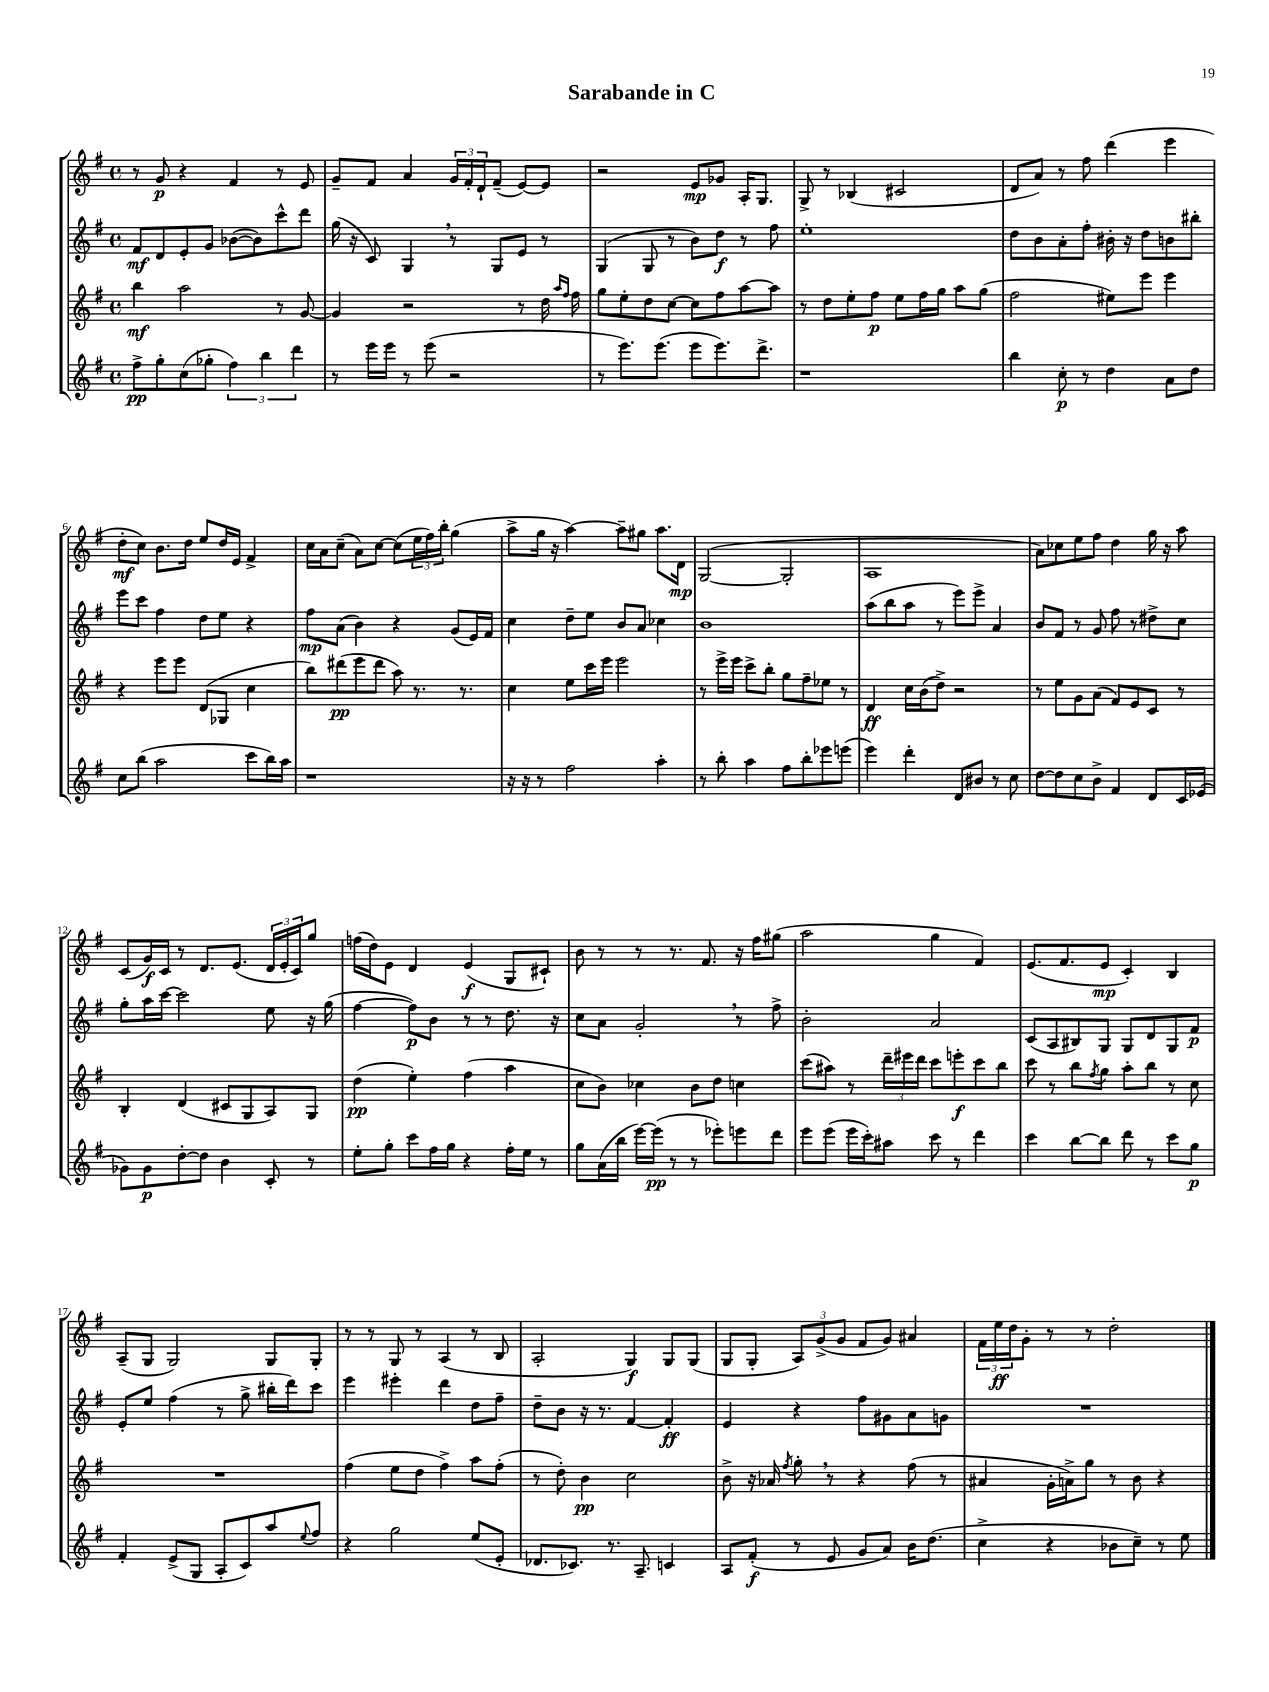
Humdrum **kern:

**kern	**kern	**kern	**kern
*staff4	*staff3	*staff2	*staff1
*clefG2	*clefG2	*clefG2	*clefG2
*k[f#]	*k[f#]	*k[f#]	*k[f#]
*M4/4	*M4/4	*M4/4	*M4/4
*met(c)	*met(c)	*met(c)	*met(c)
8ff#^	4bb	8f#	8r
8gg'	.	8d	8g
(8cc	2aa	8e'	4r
8gg-'	.	8g	.
6ff#)	.	([8b-	4f#
.	.	8b-])	.
6bb	.	.	.
.	8r	8ccc^^	8r
6ddd	.	.	.
.	[8g	8ddd	8e
=	=	=	=
8r	4g]	(16gg	8g~
.	.	16r	.
16eee	.	8c)	8f#
16eee	.	.	.
8r	2r	4G	4a
(8eee	.	.	.
2r	.	8r	24g
.	.	.	24f#'
.	.	.	24d`
.	.	8G	(8f#~
.	8r	8e	[8e)
.	16dd	8r	8e]
.	16qqaa	.	.
.	16qqff#	.	.
.	16ff#	.	.
=	=	=	=
8r	8gg	(4G	2r
8.eee)	8ee'	.	.
.	8dd	8G	.
(8.eee	.	.	.
.	[8cc	8r	.
8eee	8cc]	8b)	8e
8.eee)	8ff#	8dd	8g-
.	[8aa	8r	16A'
8.ddd^	.	.	8.G
.	8aa]	8ff#	.
=	=	=	=
1r	8r	1ee'	8G^
.	8dd	.	8r
.	8ee'	.	(4B-
.	8ff#	.	.
.	8ee	.	2c#
.	16ff#	.	.
.	16gg	.	.
.	8aa	.	.
.	(8gg	.	.
=	=	=	=
4bb	2ff#	8dd	8d
.	.	8b	8a)
8cc'	.	8a'	8r
8r	.	8ff#'	8ff#
4dd	8ee#)	16b#'	(4ddd
.	.	16r	.
.	8eee	8dd	.
8a	4eee	8b	4eee
8dd	.	8bb#'	.
=	=	=	=
8cc	4r	8eee	8dd'
(8bb	.	8ccc	8cc)
2aa	8eee	4ff#	8.b
.	8eee	.	.
.	.	.	16dd
.	(8d	8dd	8ee
.	8G-	8ee	16dd
.	.	.	16e
8ccc	4cc	4r	4f#^
16bb)	.	.	.
16aa	.	.	.
=	=	=	=
1r	8bb)	8ff#	16cc
.	.	.	16a
.	(8ddd#	(8a	(8cc~
.	8eee	4b)	8a)
.	8ddd#	.	[8cc
.	8aa)	4r	(8cc]
.	8.r	.	24ee
.	.	.	24ff#)
.	.	.	24bb'
.	.	(8g	(4gg
.	8.r	.	.
.	.	16e)	.
.	.	16f#	.
=	=	=	=
16r	4cc	4cc	8aa^
16r	.	.	.
8r	.	.	16gg
.	.	.	16r
2ff#	8ee	8dd~	[4aa)
.	16ccc	8ee	.
.	16eee	.	.
.	2eee	8b	8aa~]
.	.	8a	8gg#
4aa'	.	4cc-	8.aa
.	.	.	16d
=	=	=	=
8r	8r	1b	([2G
8bb'	16eee^	.	.
.	16eee	.	.
4aa	8ccc^	.	.
.	8bb'	.	.
8ff#	8gg	.	2G']
8bb'	8ff#~	.	.
8eee-	8ee-	.	.
(8eee	8r	.	.
=	=	=	=
4eee)	4d	(8aa	1A
.	.	8bb	.
4ddd'	16cc	8aa	.
.	(16b	.	.
.	8dd^)	8r	.
8d	2r	8eee)	.
8b#	.	8eee^	.
8r	.	4a	.
8cc	.	.	.
=	=	=	=
[8dd	8r	8b	8a)
8dd]	8ee	8f#	8cc-
8cc	8g	8r	8ee
8b^	(8a	8g	8ff#
4f#	8f#)	8ff#	4dd
.	8e	8r	.
8d	8c	8dd#^	16gg
.	.	.	16r
16c	8r	8cc	8aa
(16e-	.	.	.
=	=	=	=
8g-)	4B'	8gg'	(8c
8g-	.	16aa	16g)
.	.	[16ccc	16c
[8dd'	(4d	2ccc]	8r
8dd]	.	.	8.d
4b	8c#	.	.
.	.	.	(8.e
.	8G	.	.
8c'	8A)	8ee	24d
.	.	.	24e'
.	.	.	24c)
8r	8G	16r	8gg
.	.	(16gg	.
=	=	=	=
8ee'	(4dd	[4ff#	(16ff
.	.	.	16dd)
8gg'	.	.	8e
8ccc	4ee')	8ff#])	4d
16ff#	.	8b	.
16gg	.	.	.
4r	(4ff#	8r	(4e
.	.	8r	.
16ff#'	4aa	8.dd	8G
16ee	.	.	.
8r	.	.	8c#`)
.	.	16r	.
=	=	=	=
8gg	8cc	8cc	8b
(16a	8b)	8a	8r
16bb	.	.	.
[16eee)	4cc-	2g'	8r
(16eee]	.	.	.
8r	.	.	8.r
8r	8b	.	.
.	.	.	8.f#
8eee-')	8dd	.	.
8eee	4cc	8r	16r
.	.	.	16ff#
8ddd	.	8ff#^	(8gg#
=	=	=	=
8eee	(8ccc	2b'	2aa
(8eee	8aa#)	.	.
16eee	8r	.	.
16ccc')	.	.	.
8aa#	24ddd~	.	.
.	24eee#	.	.
.	24ddd	.	.
8ccc	8ccc	2a	4gg
8r	8eee'	.	.
4ddd	8ccc	.	4f#)
.	8bb	.	.
=	=	=	=
4ccc	8ccc	(8c	(8.e
.	8r	8A	.
.	.	.	8.f#
[8bb	8bb	8B#)	.
.	8qff#	.	.
8bb]	8gg	8G	8e
8ddd	8aa'	8G	4c')
8r	8bb	8d	.
8ccc	8r	8G	4B
8gg	8cc	8f#	.
=	=	=	=
4f#'	1r	8e'	(8A~
.	.	8ee	8G
(8e^	.	(4ff#	2G)
8G	.	.	.
8A'	.	8r	.
8c)	.	8gg^	.
8aa	.	16bb#'	8G
.	.	16ddd)	.
8qqee	.	.	.
8ff#	.	8ccc	8G'
=	=	=	=
4r	(4ff#	4eee	8r
.	.	.	8r
2gg	8ee	4eee#'	8G
.	8dd	.	8r
.	4ff#^)	4ddd	(4A
(8ee	8aa	8dd	8r
8e'	(8ff#'	8ff#~	8B
=	=	=	=
8.d-	8r	8dd~	2A'
.	8dd')	8b	.
8.c-)	.	.	.
.	4b	16r	.
.	.	8.r	.
8.r	.	.	.
.	2cc	[4f#	4G)
8.A~	.	.	.
4c	.	4f#']	8G
.	.	.	(8G
=	=	=	=
8A	8b^	4e	8G
(8f#'	16r	.	8G'
.	16a-	.	.
.	8qff#	.	.
8r	8gg'	4r	12A)
.	.	.	(12g^
8e	8r	.	.
.	.	.	12g
8g	4r	8ff#	8f#
8a)	.	8g#	8g)
16b	(8ff#	8a	4a#
(8.dd	.	.	.
.	8r	8g	.
=	=	=	=
4cc^	4a#	1r	24f#
.	.	.	24ee
.	.	.	24dd
.	.	.	8g'
4r	16g'	.	8r
.	16a^)	.	.
.	8gg	.	8r
8b-	8r	.	2dd'
8cc~)	8b	.	.
8r	4r	.	.
8ee	.	.	.
==	==	==	==
*-	*-	*-	*-
